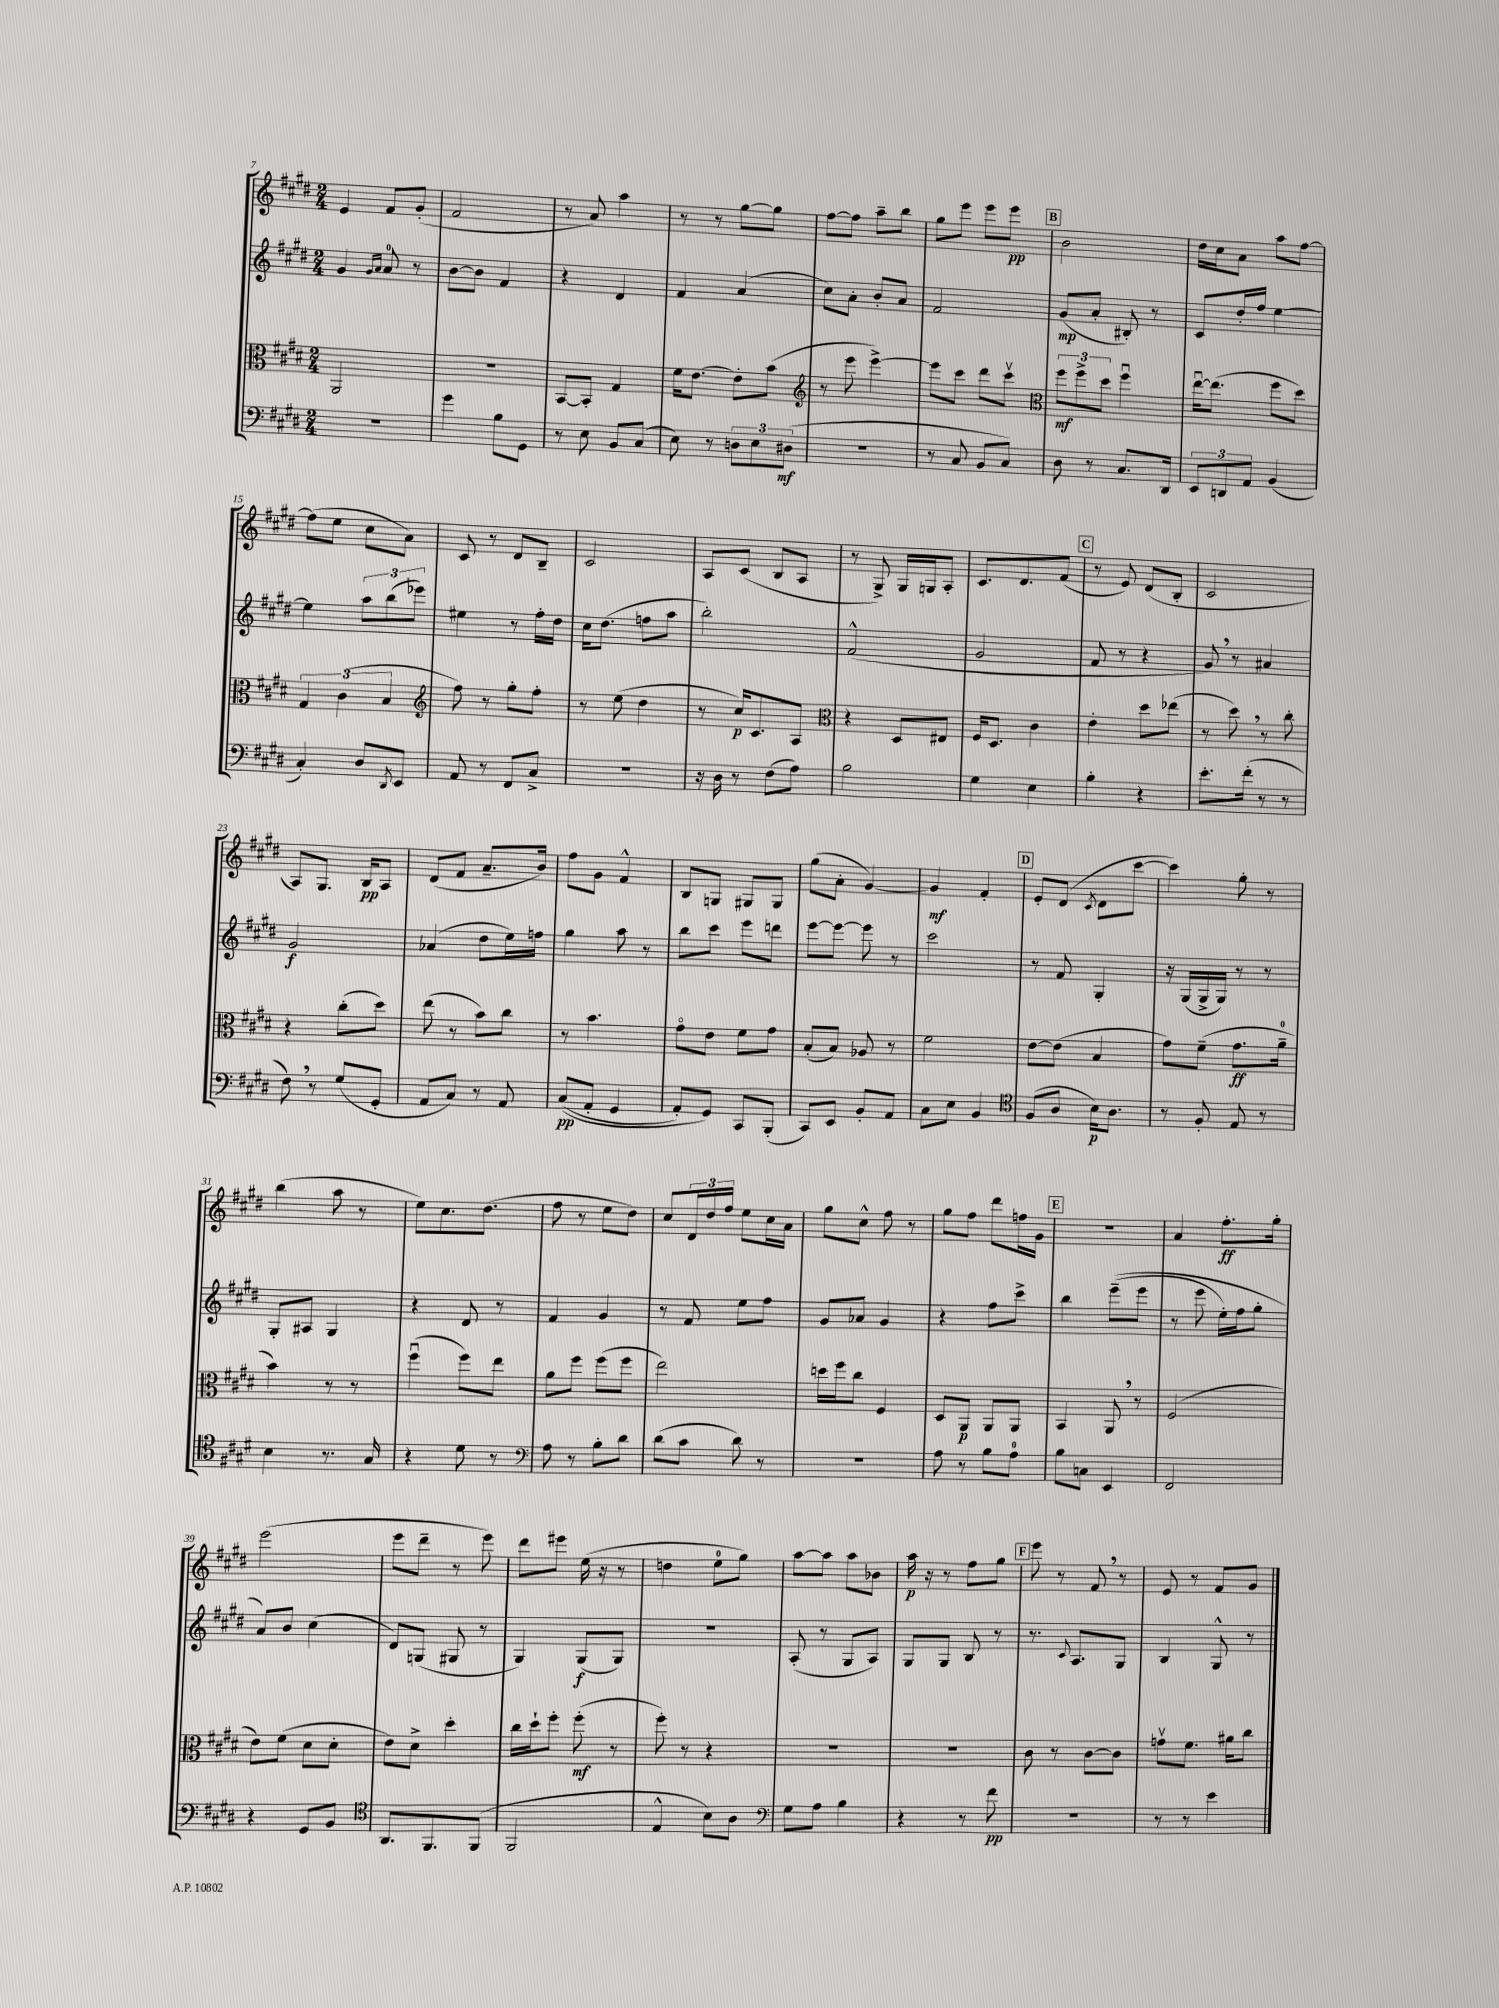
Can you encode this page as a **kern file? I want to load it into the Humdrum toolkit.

**kern	**kern	**kern	**kern
*staff4	*staff3	*staff2	*staff1
*clefF4	*clefC3	*clefG2	*clefG2
*k[f#c#g#d#]	*k[f#c#g#d#]	*k[f#c#g#d#]	*k[f#c#g#d#]
*M2/4	*M2/4	*M2/4	*M2/4
2r	2AA	4g#	4e
.	.	16qqg#	.
.	.	16qqa	.
.	.	8a	8f#
.	.	8r	(8g#'
=	=	=	=
4g#	2r	[8b	2f#
.	.	8b]	.
8B	.	4f#	.
8GG#	.	.	.
=	=	=	=
8r	[8BB	4r	8r
8E	8BB']	.	8a)
8BB	4G#	4d#	4aa
(8C#	.	.	.
=	=	=	=
8E)	16f#	4f#	8r
.	[8.e	.	.
8r	.	.	8r
12D	8e']	(4a	[8gg#
12E	.	.	.
.	(8b	.	8gg#]
(12D#	.	.	.
=	=	=	=
*	*clefG2	*	*
2r	8r	8cc#)	[8ff#
.	8eee	8a'	8ff#]
.	[4eee^)	8b'	8aa~
.	.	8a	8bb
=	=	=	=
8r	8eee]	2f#	8gg#
8C#	8ccc#	.	8eee
8BB	8ddd#	.	8eee
8C#)	8ccc#v	.	8eee
=	=	=	=
*	*clefC3	*	*
8D#	12ff#	(8g#	2b
.	12ff#^	.	.
8r	.	8a'	.
.	12dd#	.	.
8.C#	4ff#u	8B#')	.
.	.	8r	.
16DD#	.	.	.
=	=	=	=
12EE	[16eeu	8c#	16dd#
.	(8.ee]	.	16cc#
12DD	.	.	.
.	.	16dd#'	8a
12AA	.	.	.
.	.	16ff#	.
(4BB	8ff#	[4ee	8aa
.	8dd#)	.	[8ff#
=	=	=	=
4C#')	6G#	4ee]	(8ff#]
.	.	.	8ee
.	(6c#	.	.
8D#	.	12aa	8cc#
.	6B	(12bb	.
8qDD#	.	.	.
8EE	.	.	8a)
.	.	12eee-)	.
=	=	=	=
*	*clefG2	*	*
8AA	8ff#)	4ee#	8c#
8r	8r	.	8r
8FF#	8gg#'	8r	8d#
8C#^	8ff#'	16ff#'	8B~
.	.	16dd#	.
=	=	=	=
2r	8r	16cc#	2c#
.	.	(8.dd#	.
.	(8ee	.	.
.	4dd#	8ff	.
.	.	8aa	.
=	=	=	=
16r	8r	2bb')	8A
16D#	.	.	.
8r	16cc#)	.	(8c#
.	8.c#	.	.
(8F#	.	.	8B
8A)	8A	.	8A
=	=	=	=
*	*clefC3	*	*
2B	4r	(2f#^^	8r
.	.	.	8G#^)
.	8D#	.	16G#
.	.	.	16G
.	8E#	.	8A'
=	=	=	=
4G#	16F#	2g#	8.c#
.	8.D#	.	.
.	.	.	8.d#
4E	4c#	.	.
.	.	.	(8f#
=	=	=	=
4B'	4e'	8f#	8r
.	.	8r	8e)
4r	8dd#	4r	(8d#
.	(8ee-	.	8B'
=	=	=	=
8.e'	8r	8g#)	2c#
.	8dd#)	8r	.
(16f#'	.	.	.
8r	8r	4a#	.
8r	8cc#'	.	.
=	=	=	=
8F#)	4r	2g#	8A)
8r	.	.	8.G#
(8G#	(8cc#'	.	.
.	.	.	16B
8GG#'	8dd#)	.	8A
=	=	=	=
8AA	(8ee	(4a-	(8d#
8C#)	8r	.	8f#
8r	8b)	8dd#	8.a~
8AA	8cc#	16ee)	.
.	.	16ff	16b)
=	=	=	=
&((8C#	8r	4gg#	8ff#
8AA'	4.b	.	8g#
4GG#	.	8aa	4f#^^
.	.	8r	.
=	=	=	=
8AA')	8g#o	8bb	8B
8GG#&)	8e	8ccc#	8G
8CC#	8f#	8eee	8G#
(8BBB'	8g#	8ddd	8G#
=	=	=	=
8CC#)	(8B'	[8eee	(8gg#
8EE	8B)	8eee_	8a'
8BB'	8A-	8eee]	[4g#)
8AA	8r	8r	.
=	=	=	=
8C#	2f#	2ccc#	4g#]
8E	.	.	.
4BB	.	.	4f#'
=	=	=	=
*clefC4	*	*	*
(8F#	[8e	8r	8e'
8A	(8e]	8f#	(8d#
.	.	.	8qc#
16B)	4B	4G#'	8d#
8.A	.	.	.
.	.	.	[8ccc#
=	=	=	=
8r	8g#)	16r	4ccc#])
.	.	(16G#	.
8F#'	(8f#~	16G#^	.
.	.	16G#)	.
8E	8.g#	8r	8gg#'
8r	.	8r	8r
.	16a~	.	.
=	=	=	=
4B	4b)	8G#'	(4bb
.	.	8A#	.
8.r	8r	4G#	8aa
.	8r	.	8r
16G#	.	.	.
=	=	=	=
4r	(4ff#u	4r	8ee)
.	.	.	8.cc#
8d#	8ff#)	8d#	.
.	.	.	(8.dd#
8r	8ee	8r	.
=	=	=	=
*clefF4	*	*	*
8A	8a	4f#	8ff#
8r	8ff#	.	8r
8B'	(8ff#	4g#	8ee
8d#	8ff#	.	8dd#)
=	=	=	=
(8d#	2ee)	8r	8cc#
8c#	.	8f#	24d#
.	.	.	24dd#
.	.	.	24ff#
8d#)	.	8ee	8ee
8r	.	8ff#	16cc#
.	.	.	16a
=	=	=	=
2r	16dd	8g#	8gg#
.	16ff#	.	.
.	8cc#	8a-	8cc#^^
.	4F#	4g#	8ff#
.	.	.	8r
=	=	=	=
8A	8D#	4r	8gg#
8r	8AA	.	8ff#
8B	8AA	8ff#	8ddd#
8A	8AA	8ccc#^	16ff
.	.	.	16g#
=	=	=	=
8B	4BB	4bb	2r
8C	.	.	.
4EE	8AA	&((8eee~	.
.	8r	8eee	.
=	=	=	=
2FF#	(2F#	8r	4a
.	.	8eee	.
.	.	16ee')	8.ff#'
.	.	16ff#	.
.	.	8gg#'	.
.	.	.	16gg#'
=	=	=	=
4r	8e)	8a&)	(2eee
.	(8f#	8b	.
8GG#	8d#	(4cc#	.
8BB	8d#'	.	.
=	=	=	=
*clefC4	*	*	*
8.AA	8e)	8d#)	8eee
.	8d#^	(8G	8ddd#~
8.FF#	.	.	.
.	4dd#'	8G#	8r
(8FF#	.	8r	8eee)
=	=	=	=
2FF#	16cc#	4G#)	8ddd#
.	16dd#`	.	.
.	8ff#'	.	8eee#
.	(8ff#'	(8G#	(16ee
.	.	.	16r
.	8r	8G#)	8r
=	=	=	=
4E^^	8ff#')	2r	4dd
.	8r	.	.
8B)	4r	.	8ee
8A	.	.	8gg#)
=	=	=	=
*clefF4	*	*	*
8G#	2r	(8A'	[8aa
8A	.	8r	8aa]
4B	.	8G#	8aa
.	.	8A)	8b-
=	=	=	=
4r	2r	8G#	16aa
.	.	.	16r
.	.	8G#	8r
8r	.	8B	8ff#
8f#	.	8r	8gg#
=	=	=	=
2r	8c#	8.r	8eee
.	8r	.	8r
.	.	8qqc#	.
.	.	8.A	.
.	[8c#	.	8f#
.	8c#]	8G#	8r
=	=	=	=
8r	8gv	4B	8e
8r	8.f#	.	8r
4e	.	8G#^^	8f#
.	16a#	.	.
.	8cc#	8r	8g#
==	==	==	==
*-	*-	*-	*-
